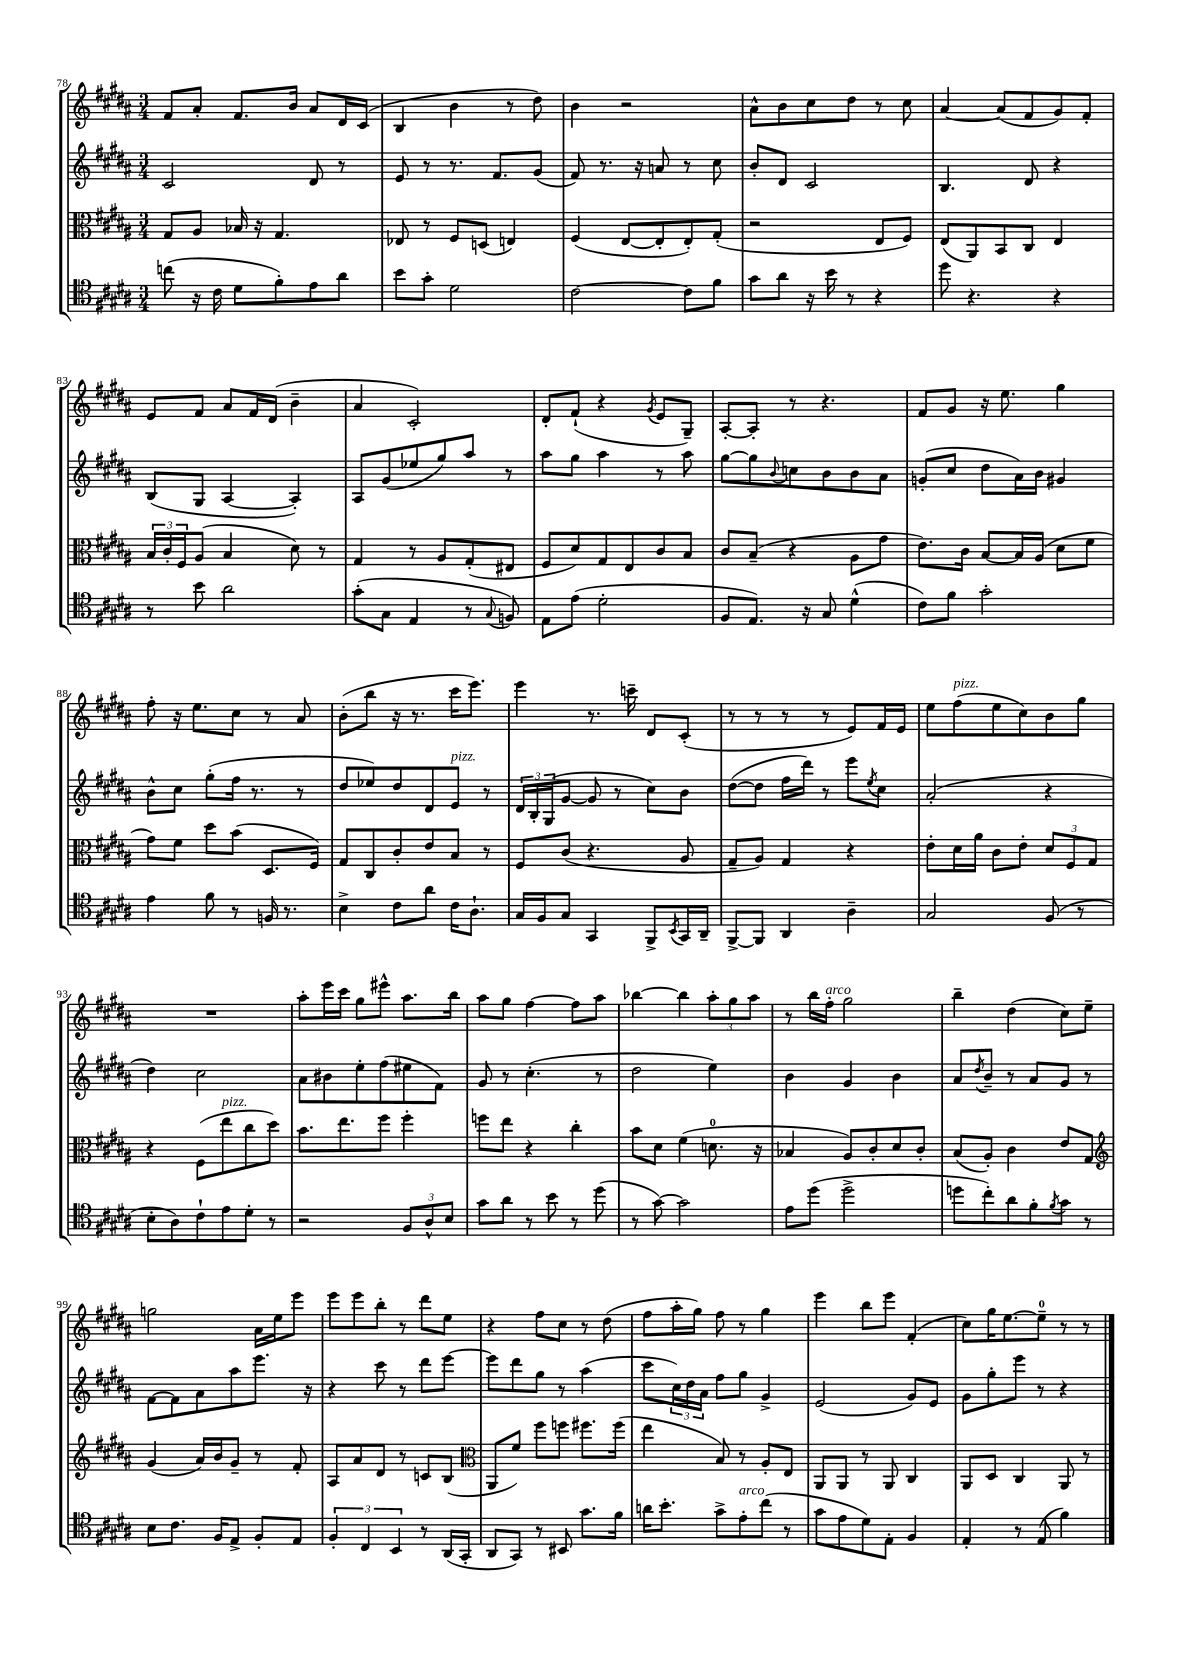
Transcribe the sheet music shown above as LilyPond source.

<<
\new StaffGroup <<
\new Staff = "s0" {
    \clef treble \key b \major \numericTimeSignature \time 3/4
    fis'8 ais'8-. fis'8. b'16 ais'8 dis'16 cis'16( |
    b4 b'4 r8 dis''8) |
    b'4 r2 |
    ais'8-^ b'8 cis''8 dis''8 r8 cis''8 |
    ais'4~ ais'8( fis'8 gis'8) fis'8-. |
    e'8 fis'8 ais'8 fis'16 dis'16( b'4-- |
    ais'4 cis'2-.) |
    dis'8-. fis'8-!( r4 \acciaccatura { gis'8 } e'8 gis8--) |
    ais8~-. ais8-. r8 r4. |
    fis'8 gis'8 r16 e''8. gis''4 |
    fis''8-. r16 e''8. cis''8 r8 ais'8 |
    b'8-.( b''8 r16 r8. cis'''16 e'''8.) |
    e'''4 r8. c'''16-- dis'8 cis'8-.( |
    r8 r8 r8 r8 e'8) fis'16 e'16 |
    e''8 fis''8^\markup { \italic "pizz." }( e''8 cis''8) b'8 gis''8 |
    R2. |
    ais''8-. e'''16 cis'''16 gis''8 eis'''8-^ ais''8. b''16 |
    ais''8 gis''8 fis''4~ fis''8 ais''8 |
    bes''4~ bes''4 \tuplet 3/2 { ais''8-. gis''8 ais''8 } |
    r8 b''16 fis''16-.^\markup { \italic "arco" } gis''2 |
    b''4-- dis''4( cis''8) e''8-- |
    g''2 ais'16 e''16 e'''8 |
    e'''8 e'''8 b''8-. r8 dis'''8 e''8 |
    r4 fis''8 cis''8 r8 dis''8( |
    fis''8 ais''16-. gis''16) fis''8 r8 gis''4 |
    e'''4 b''8 e'''8 fis'4-.( |
    cis''8) gis''16 e''8.~ e''8-0-- r8 r8 \bar "|." |
}
\new Staff = "s1" {
    \clef treble \key b \major \numericTimeSignature \time 3/4
    cis'2 dis'8 r8 |
    e'8 r8 r8. fis'8. gis'8( |
    fis'8) r8. r16 a'8 r8 cis''8 |
    b'8-. dis'8 cis'2 |
    b4. dis'8 r4 |
    b8( gis8 ais4~ ais4-.) |
    ais8 gis'8( ees''8 gis''8) ais''8 r8 |
    ais''8 gis''8 ais''4 r8 ais''8 |
    gis''8~ gis''8 \appoggiatura { b'8 } c''8 b'8 b'8 ais'8 |
    g'8-.( cis''8 dis''8 ais'16) b'16 gis'4 |
    b'8-^ cis''8 gis''8-.( fis''16 r8. r8 |
    dis''8 ees''8) dis''8 dis'8 e'8^\markup { \italic "pizz." } r8 |
    \tuplet 3/2 { dis'16 b16-. gis16( } gis'8~ gis'8 r8 cis''8) b'8 |
    dis''8~( dis''8 fis''16 dis'''16) r8 e'''8 \acciaccatura { e''8 } cis''8 |
    ais'2-.( r4 |
    dis''4) cis''2 |
    ais'8 bis'8 e''8-. fis''8( eis''8 fis'8) |
    gis'8 r8 cis''4.-.( r8 |
    dis''2 e''4) |
    b'4 gis'4 b'4 |
    ais'8 \acciaccatura { dis''8 } b'8-- r8 ais'8 gis'8 r8 |
    fis'8~ fis'8 ais'8 ais''8 e'''8. r16 |
    r4 cis'''8 r8 dis'''8 e'''8~ |
    e'''8 dis'''8 gis''8 r8 ais''4( |
    cis'''8 \tuplet 3/2 { cis''16) dis''16 ais'16 } fis''8 gis''8 gis'4-> |
    e'2( gis'8) e'8 |
    gis'8 gis''8-. e'''8 r8 r4 \bar "|." |
}
\new Staff = "s2" {
    \clef alto \key b \major \numericTimeSignature \time 3/4
    gis8 ais8 bes16 r16 gis4. |
    ees8 r8 fis8 d8( e4) |
    fis4( e8~ e8-. e8-.) gis8-.( |
    r2 e8 fis8) |
    e8( ais,8) b,8 cis8 e4 |
    \tuplet 3/2 { b16 cis'16-. fis16 } ais8( b4 dis'8) r8 |
    gis4 r8 ais8 gis8-.( eis8 |
    fis8 dis'8) gis8 e8 cis'8 b8 |
    cis'8 b8--( r4 ais8 gis'8 |
    e'8.) cis'16 b8~ b16 ais16( dis'8 fis'8 |
    gis'8) fis'8 dis''8 b'8( dis8. fis16) |
    gis8 cis8 cis'8-. e'8 b8 r8 |
    fis8 cis'8( r4. ais8 |
    gis8-- ais8) gis4 r4 |
    e'8-. dis'16 ais'16 cis'8 e'8-. \tuplet 3/2 { dis'8 fis8 gis8 } |
    r4 fis8( e''8^\markup { \italic "pizz." } cis''8 dis''8) |
    b'8. e''8. fis''8 fis''4-. |
    f''8 e''8 r4 cis''4-. |
    b'8 dis'8 fis'4( d'8.-0 r16 |
    bes4 ais8) cis'8-. dis'8 cis'8-. |
    b8( ais8-.) cis'4 e'8 gis8 |
    \clef treble gis'4( ais'16) b'16 gis'8-- r8 fis'8-. |
    ais8 ais'8 dis'8 r8 c'8 b8( |
    \clef alto ais,8 fis'8) fis''8 f''8 fis''8. fis''16( |
    e''4 b8) r8 ais8-. e8 |
    ais,8 ais,8 r8 ais,8 cis4 |
    ais,8 dis8 cis4 ais,8 r8 \bar "|." |
}
\new Staff = "s3" {
    \clef tenor \key b \major \numericTimeSignature \time 3/4
    c''8( r16 cis'16 dis'8 fis'8-.) e'8 ais'8 |
    b'8 gis'8-. dis'2 |
    cis'2~ cis'8 fis'8 |
    gis'8 ais'8 r16 b'16 r8 r4 |
    dis''8 r4. r4 |
    r8 b'8 ais'2 |
    gis'8-.( gis8 e4 r8 \appoggiatura { gis8 } f8) |
    e8 e'8( dis'2-. |
    fis8 e8.) r16 gis8 dis'4-^( |
    cis'8) fis'8 gis'2-. |
    e'4 fis'8 r8 f16 r8. |
    b4-> cis'8 ais'8 cis'16 ais8.-! |
    gis16 fis16 gis8 gis,4 fis,8-> \acciaccatura { b,8 } gis,16 ais,16-- |
    fis,8~-> fis,8 ais,4 ais4-- |
    gis2 fis8( r8 |
    b8-. ais8) cis'8-! e'8 dis'8-. r8 |
    r2 \tuplet 3/2 { fis8 ais8-^ b8 } |
    gis'8 ais'8 r8 b'8 r8 dis''8( |
    r8 gis'8~) gis'2 |
    e'8 dis''8( dis''2-> |
    d''8 cis''8-.) ais'8 fis'8-. \acciaccatura { fis'8 } gis'8 r8 |
    b8 cis'8. fis16 e8-> fis8-. e8 |
    \tuplet 3/2 { fis4-. cis4 b,4 } r8 ais,16( gis,16-. |
    ais,8 gis,8) r8 bis,8 gis'8. fis'16 |
    a'16 b'8.-. gis'8-> e'8-.^\markup { \italic "arco" } cis''8( r8 |
    gis'8 e'8 dis'8) e8-. fis4 |
    e4-. r8 e8( fis'4) \bar "|." |
}
>>
>>
\layout { \context { \Score currentBarNumber = #78 } }
